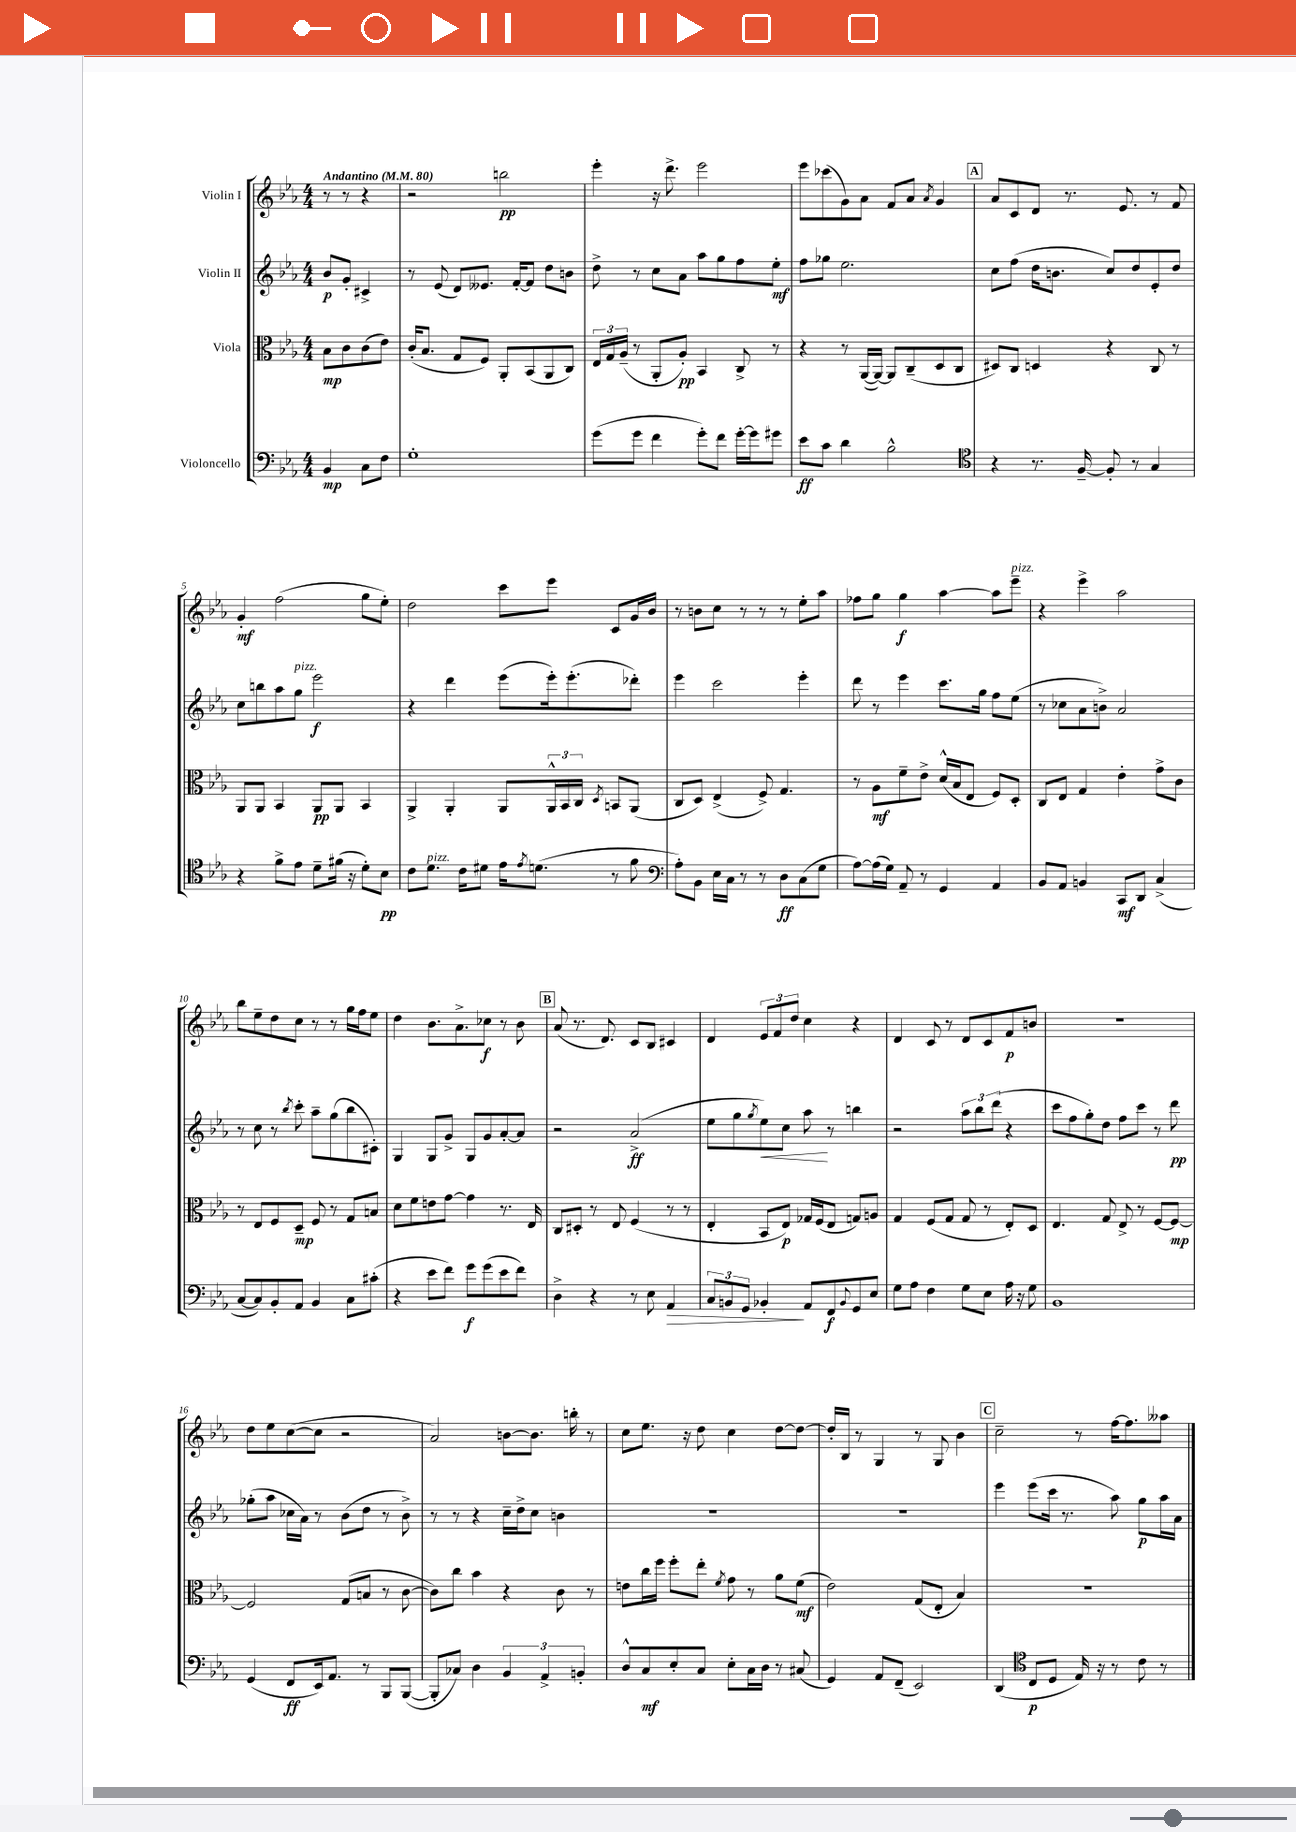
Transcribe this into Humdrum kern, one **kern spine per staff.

**kern	**kern	**kern	**kern
*staff4	*staff3	*staff2	*staff1
*clefF4	*clefC3	*clefG2	*clefG2
*k[b-e-a-]	*k[b-e-a-]	*k[b-e-a-]	*k[b-e-a-]
*M4/4	*M4/4	*M4/4	*M4/4
*MM80	*MM80	*MM80	*MM80
4BB-	8B-	8b-	8r
.	8c	8g'	8r
8C	(8c	4c#^	4r
8F	8e-)	.	.
=	=	=	=
1G'	(16c'	8r	2r
.	8.B-	.	.
.	.	(8e-	.
.	8G	8d)	.
.	8F)	8.e--	.
.	8AA-'	.	2bb
.	.	[16f'	.
.	(8BB-	8f]	.
.	8AA-	8dd	.
.	8C)	8b	.
=	=	=	=
(8g	24E-	8dd^	4eee-'
.	24G	.	.
.	(24A-~	.	.
8g	8r	8r	.
4f	8AA-'	8cc	16r
.	.	.	8.ddd^
.	8A-')	8a-	.
8g')	4BB-	8aa-	2eee-
8f	.	8gg	.
[16g'	8C^	8ff	.
16g]	.	.	.
8g#	8r	8ee-'	.
=	=	=	=
8e-	4r	8ff	8eee-
8c	.	8gg-	(8ccc-
4d	8r	2.ee-	8g)
.	([16AA-	.	8a-
.	16AA-_)	.	.
2B-^^	8AA-]	.	8f
.	(8C~	.	8a-
.	.	.	8qa-
.	8D	.	4g
.	8C	.	.
=	=	=	=
*clefC4	*	*	*
4r	8D#)	8cc	8a-
.	8C	(8ff	8c
8.r	4D	16dd	8d
.	.	8.b	.
.	.	.	8.r
[16F~	.	.	.
8F']	4r	8cc)	.
.	.	.	8.e-
8r	.	8dd	.
4G	8C	8e-'	8r
.	8r	8dd	8f
=	=	=	=
4r	8AA-	8cc	4g'
.	8AA-	8bb	.
8f^	4BB-	8aa-	(2ff
8e-	.	8gg	.
8d~	8AA-	2eee-	.
(16f#	8AA-	.	.
16r	.	.	.
8d')	4BB-	.	8gg
8B-	.	.	8ee-')
=	=	=	=
8c	4AA-^	4r	2dd
8.d	.	.	.
.	4AA-'	4ddd	.
16c	.	.	.
8d#	.	.	.
16e-	8AA-	(8eee-	8ccc
8qe-	.	.	.
(8.d	.	.	.
.	24AA-^^	16eee-')	8eee-
.	24BB-	.	.
.	.	(8.eee-'	.
.	24C	.	.
.	8qD	.	.
8r	8BB	.	8c
8f	(8AA-	8ddd-')	16g
.	.	.	16b-
=	=	=	=
*clefF4	*	*	*
8A-')	8C	4eee-	8r
8BB-	8D)	.	8b
16E-	(4E-^	2ccc	8cc
16C	.	.	.
8r	.	.	8r
8r	8F^)	.	8r
8D	4.G	.	8r
(8C	.	4eee-'	8ee-'
8G	.	.	8aa-
=	=	=	=
[8A-)	8r	8ddd	8ff-
(16A-]	8A-	8r	8gg
16G)	.	.	.
8AA-~	8f~	4eee-	4gg
8r	8e-^	.	.
4GG	(16d^^	8.ccc	[4aa-
.	16B-	.	.
.	8E-	.	.
.	.	16gg	.
4AA-	8F)	8ff	8aa-]
.	8D'	(8ee-	8eee-~
=	=	=	=
8BB-	8C	8r	4r
8AA-	8E-	8cc-	.
4BB	4G	8a-	4eee-^
.	.	8b^)	.
8CC	4e-'	2a-	2aa-
8DD	.	.	.
(4C^	8g^	.	.
.	8c	.	.
=	=	=	=
[8C	8r	8r	8bb-
8C])	8E-	8cc	8ee-~
8BB-'	8F	8r	8dd
.	.	8qbb-	.
8AA-	8D~	8ccc'	8cc
4BB-	8F	8aa-~	8r
.	8r	(8gg	8r
8C	8G	8bb-	16gg
.	.	.	16ff
(8c#'	8B	8c#')	8ee-
=	=	=	=
4r	8d	4G	4dd
.	8f	.	.
8e-	8e	8G	8.b-
8f)	[8g	8g^	.
.	.	.	8.a-^
8g	4g]	8G	.
(8g	.	8g	8cc-
8e-	8.r	[8a-'	8r
8f)	.	8a-]	8b-
.	16E-	.	.
=	=	=	=
4D^	8C	2r	(8a-
.	8D#'	.	8.r
4r	8r	.	.
.	.	.	8.d)
.	8E-	.	.
8r	(4F	(2a-^	8c
8E-	.	.	8B-
4AA-	8r	.	4c#
.	8r	.	.
=	=	=	=
12C	4E-'	8ee-	4d
12BB	.	.	.
.	.	8gg	.
12GG	.	.	.
.	.	8qgg	.
4BB-'	8BB-	8ee-)	12e-
.	.	.	12f
.	8E-)	8cc	.
.	.	.	12dd
8AA-	16G-	8aa-	4cc
.	(16F	.	.
8FF	8E-	8r	.
8qqBB-	.	.	.
8GG	8G)	4bb	4r
8E-	8A	.	.
=	=	=	=
8G	4G	2r	4d
8A-	.	.	.
4F	(8F	.	8c
.	8G	.	8r
8G	8G	12aa-	8d
.	.	12bb-	.
8E-	8r	.	8c
.	.	(12ddd	.
16A-	8E-')	4r	8f
16r	.	.	.
8G	8D	.	8b
=	=	=	=
1BB-	4.E-	8ccc	1r
.	.	8ff	.
.	.	8gg')	.
.	8G	8dd	.
.	8E-^	8ff	.
.	8r	8ccc	.
.	[8F	8r	.
.	8F_	8ddd	.
=	=	=	=
(4GG	2F]	(8gg-'	8dd
.	.	8aa-	8ee-
8FF	.	16cc-	([8cc
.	.	16a-)	.
16EE-)	.	8r	8cc]
8.AA-	.	.	.
.	(8G	(8b-	2r
8r	8B	8dd	.
8BBB-	8r	8r	.
([8BBB-	[8c	8b-^)	.
=	=	=	=
8BBB-']	8c])	8r	2a-)
8C-)	8cc	8r	.
4D	4b-	4r	.
6BB-	4r	16cc~	[8b
.	.	16dd^	.
.	.	8cc	8.b]
6AA-^	.	.	.
.	8c	4b	.
.	.	.	16bb'
6BB'	.	.	.
.	8r	.	8r
=	=	=	=
8D^^	8e	1r	8cc
8C	16cc	.	8.ee-
.	16ff	.	.
8E-'	8ff'	.	.
.	.	.	16r
8C	8ee-'	.	8dd
.	8qf	.	.
8E-'	8g	.	4cc
16C	8r	.	.
16D	.	.	.
8r	8a-	.	[8dd
(8C#	(8f	.	8dd_
=	=	=	=
4GG)	2e-)	1r	16dd']
.	.	.	16B-
.	.	.	8r
8AA-	.	.	4G
(8FF~	.	.	.
2EE-)	(8G	.	8r
.	8E-'	.	8G
.	4B-)	.	4b-
=	=	=	=
(4DD	1r	4eee-	2cc~
*clefC4	*	*	*
8C	.	(8eee-	.
8D	.	16ccc	.
.	.	8.r	.
16E-)	.	.	8r
16r	.	.	.
8r	.	8aa-)	[16ff
.	.	.	8.ff]
8c	.	8gg	.
8r	.	16aa-	8aa--
.	.	16a-	.
==	==	==	==
*-	*-	*-	*-
